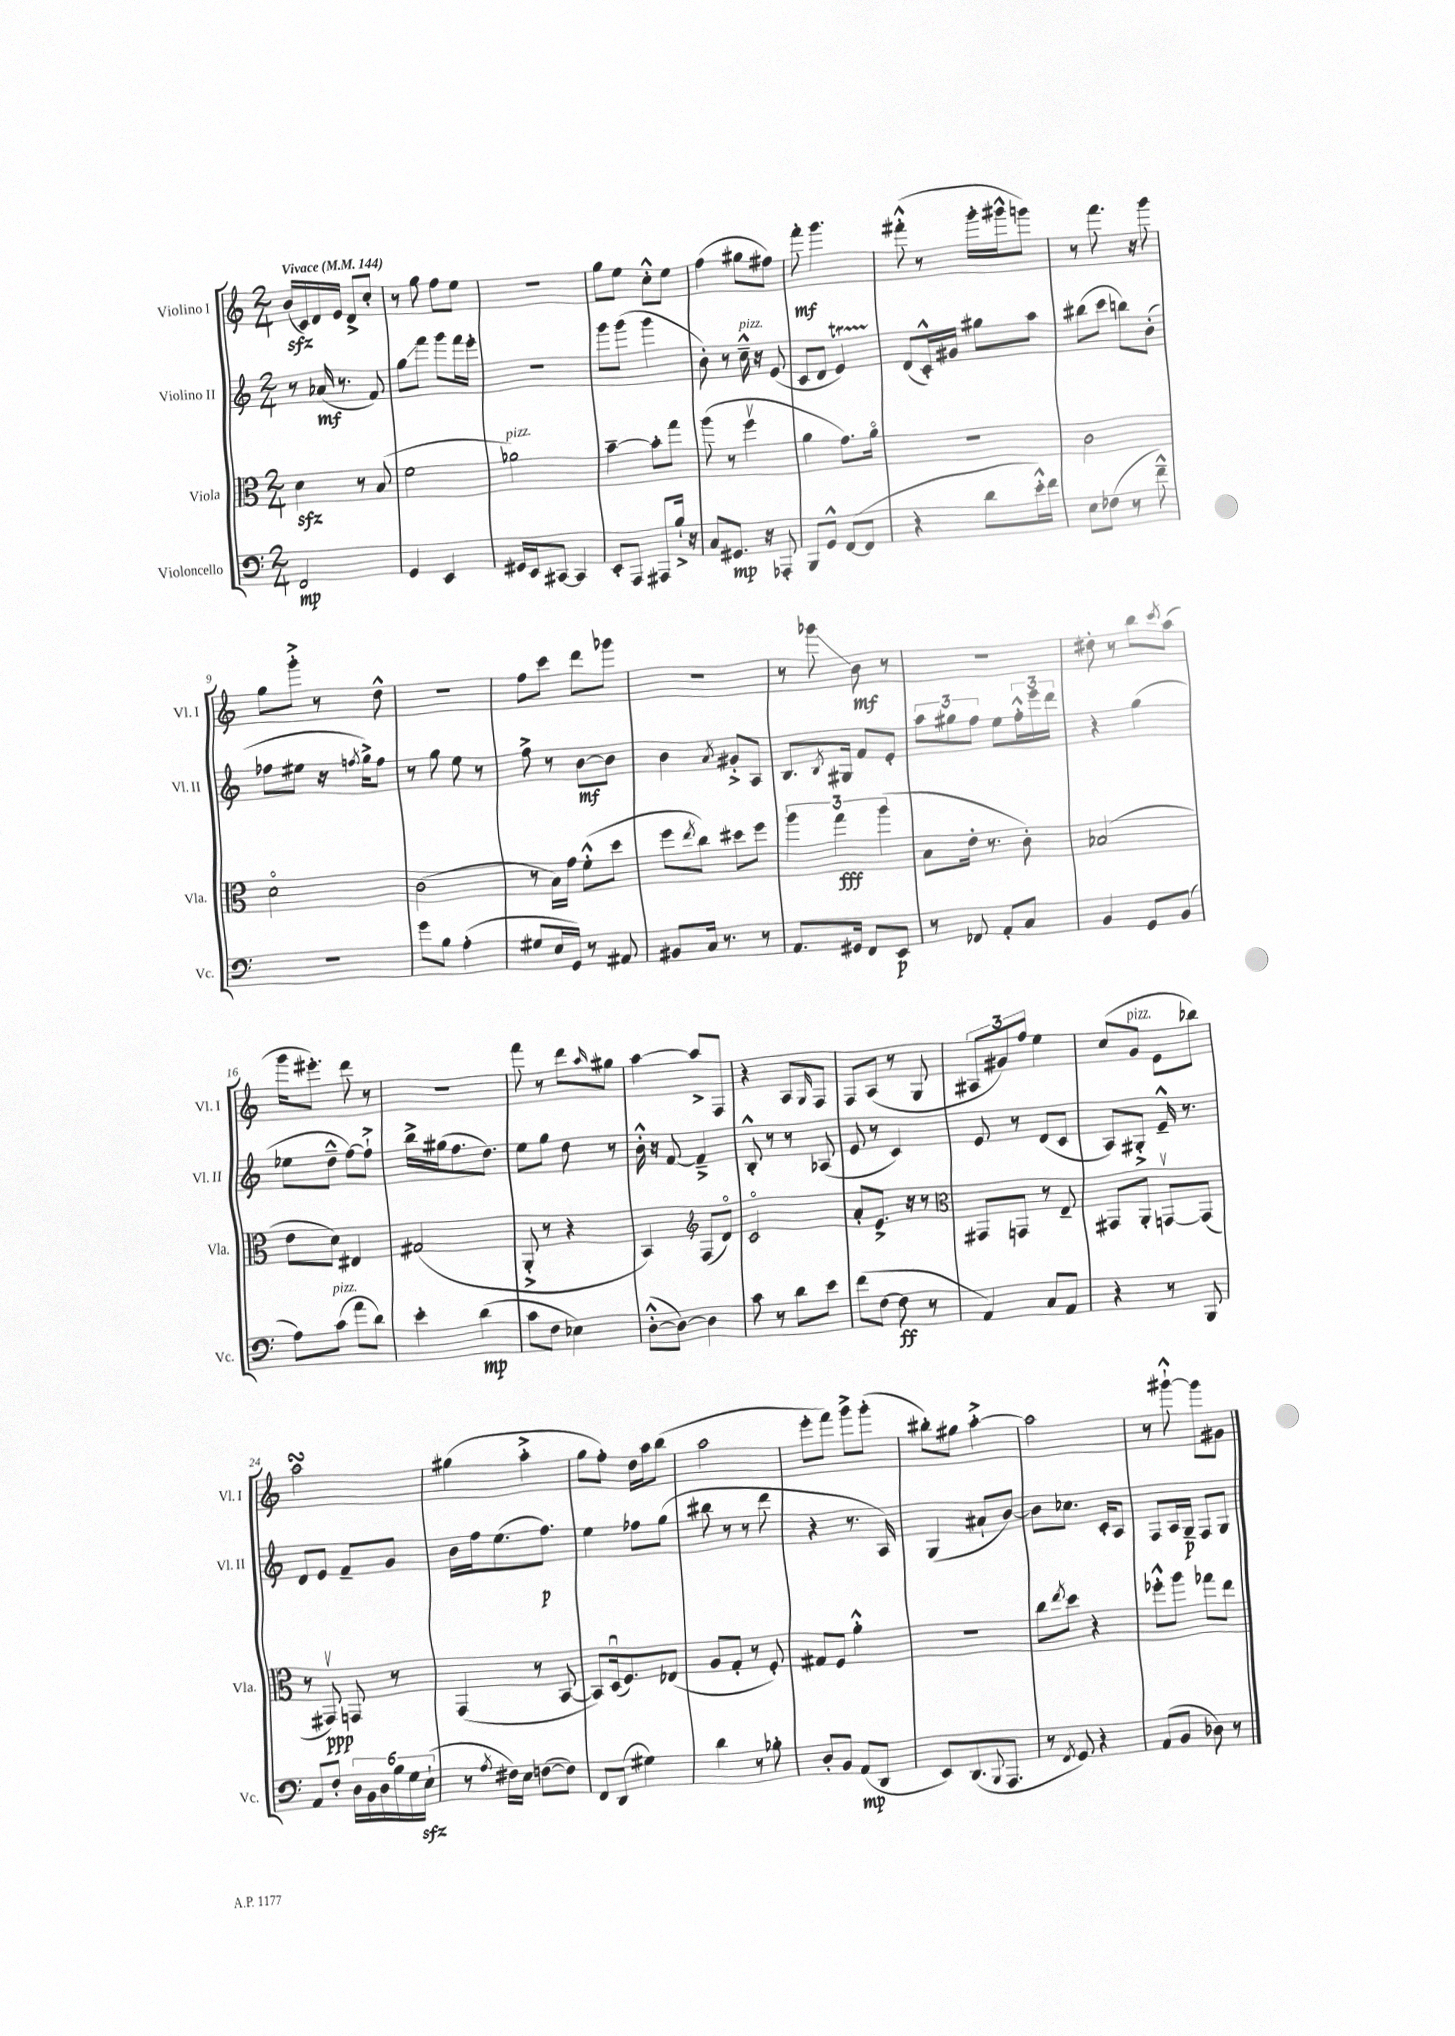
<<
\new StaffGroup <<
\new Staff = "s0" \with { instrumentName = "Violino I" shortInstrumentName = "Vl. I" } {
    \clef treble \key c \major \numericTimeSignature \time 2/4 \tempo "Vivace" 4 = 144
    b'16\sfz( c'16) d'16 e'16 d'8-> c''8-. |
    r8 g''8 f''8 e''8 |
    R2 |
    g''8 e''8 c''8-.-^ e''8 |
    f''4( gis''8 fis''8) |
    f'''8-.\mf g'''4. |
    fis'''8-.-^( r8 g'''16-. gis'''16-^ g'''8) |
    r8 f'''8. r16 g'''8 |
    g''8 g'''8-.-> r8 d''8-^ |
    r2 |
    f''8 c'''8 d'''8 ges'''8 |
    r2 |
    r8 ges'''8\glissando b'8\mf r8 |
    r2 |
    dis''8-. r8 b''8 \acciaccatura { c'''8 } a''8( |
    g'''16 eis'''8.-.) d'''8 r8 |
    r2 |
    f'''8 r8 d'''8 \grace { a''16 } gis''8 |
    a''4~ a''8-> f8 |
    r4 a8 \grace { g16 } f8 |
    f8 a8( r8 g8 |
    \tuplet 3/2 { ais8 gis'8) f''8 } e''4 |
    c''8( g'8^\markup { \italic "pizz." } e'8 bes''8) |
    a''2\turn |
    gis''4( a''4-.-> |
    g''8 f''8-.) d''16 a''16 b''8( |
    a''2 |
    e'''8-. f'''8) g'''8-> g'''8-.( |
    bis''8-.) gis''8 a''4~-.-> |
    a''2 |
    r8 gis'''8~-!-^ gis'''8 gis'8 \bar "|." |
}
\new Staff = "s1" \with { instrumentName = "Violino II" shortInstrumentName = "Vl. II" } {
    \clef treble \key c \major \numericTimeSignature \time 2/4
    r8 aes'16\mf( r8. f'8) |
    g''8\glissando f'''8 g'''8 f'''16 e'''16-. |
    R2 |
    g'''8 g'''8( g'''4 |
    b'8-.) r8 c''16---^^\markup { \italic "pizz." } r16 e'8( |
    c'8 d'8 e'4\startTrillSpan) |
    d'8\stopTrillSpan( c'16-.-^) gis'16 gis''8 a''8 |
    bis''8( c'''8 b''8) b'8-.( |
    fes''8 eis''8 r16 \acciaccatura { f''8 } g''16->) f''8 |
    r8 g''8 e''8 r8 |
    f''8-> r8 b'8~\mf b'8 |
    b'4 \acciaccatura { a'8 } gis'8-.-> a8 |
    b8. \acciaccatura { b8 } gis16 f'8 e'8-. |
    \tuplet 3/2 { a''8 gis''8 f''8 } e''8 \tuplet 3/2 { f''16-.-^ e'''16 d'''16 } |
    r4 g''4( |
    ees''8 d''8---^ f''8~) f''8-!-> |
    b''16-> gis''16( f''8. d''8.) |
    e''8 g''8 d''8 r8 |
    b'16-.-^ r16 f'8~ f'4---> |
    b8-.-^ r8 r8 aes8( |
    e'8 r8 c'4) |
    e'8 r8 d'8( c'8 |
    a8) gis8-.-> e'16---^ r8. |
    d'8 e'8 f'8-- g'8 |
    b'16 f''16 e''8.( f''8.\p) |
    e''4 fes''8 g''8( |
    bis''8 r8 r8 d'''8 |
    r4 r8. a16) |
    g4( ais'8-! b'8~) |
    b'8 ces''8. c'16-. a8 |
    f8 a16 g16--\p f8 g8 \bar "|." |
}
\new Staff = "s2" \with { instrumentName = "Viola" shortInstrumentName = "Vla." } {
    \clef alto \key c \major \numericTimeSignature \time 2/4
    d'4\sfz r8 b8( |
    f'2 |
    aes'2^\markup { \italic "pizz." }) |
    b'4~-- b'8-. g''8 |
    a''8( r8 f''4\upbow |
    a'4 g'8.) a'16\flageolet |
    r2 |
    c'2 |
    d'2\flageolet |
    c'2( |
    r8 b16) g'16 f'8-.-^( d''8 |
    f''8 \acciaccatura { e''8 } c''8) dis''8 f''8 |
    \tuplet 3/2 { a''4 g''4\fff a''4( } |
    b8 e'16-. r8. c'8-.) |
    bes2( |
    e'8 d'8) eis4 |
    gis2( |
    a,8-.-> r8 r4 |
    b,4) \clef treble f8( d'8\flageolet) |
    c'2\flageolet |
    a'8-. e'8.-> r16 r8 |
    \clef alto gis,8 g,8 r8 e8-- |
    gis,8 a,8-. g,8~\upbow g,8( |
    r8 gis,8\upbow\ppp) g,8 r8 |
    g,4( r8 b,8~ |
    b,8) d16\downbow( f8.) ees8( |
    a8 g8-. r8 f8-.) |
    gis8 f8 a'4-.-^ |
    R2 |
    c''8 \acciaccatura { e''8 } d''8 r4 |
    fes''8-.-^ a''8 ges''8 e''8 \bar "|." |
}
\new Staff = "s3" \with { instrumentName = "Violoncello" shortInstrumentName = "Vc." } {
    \clef bass \key c \major \numericTimeSignature \time 2/4
    f,2\mp |
    g,4 e,4 |
    gis,16 e,16 cis,8~ cis,4 |
    e,8-. a,,8 ais,,8 b16-!-> r16 |
    c8 gis,8.\mp r16 aes,,8-. |
    b,,8 g,8-^ f,8~( f,8 |
    r4 d'8 e'16-.-^) f'16 |
    e8 fes8( r8 f'8---^) |
    r2 |
    g'8 b8 a4-.( |
    gis8 e16 g,16) r8 ais,8 |
    bis,8 c16 r8. r8 |
    a,8. gis,16 f,8 e,8\p |
    r8 fes,8 a,8-. c8 |
    b,4 g,8 b,8( |
    a8) c'8^\markup { \italic "pizz." }( a'8 d'8) |
    e'4-. d'4\mp( |
    c'8 f8 ees4) |
    d8~-.-^( d8~) d4 |
    c'8 r8 d'8 e'8 |
    f'8( f8~ f8\ff r8 |
    a,4) c8 a,8 |
    r4 r8 b,,8 |
    a,8 f8-. \tuplet 6/4 { d16 b,16 d16 b16 g16 e16-!\sfz( } |
    r8 \acciaccatura { a8 } fis16) e16 f8~( f8) |
    f,8 d,8( gis4) |
    d'4 r8 bes8-. |
    d8-. b,8 a,8\mp( d,8 |
    e,8) d,8.( \appoggiatura { b,,8 } a,,8. |
    r8 \acciaccatura { f,8 } g,8) r4 |
    a,8( b,8 des8) r8 \bar "|." |
}
>>
>>
